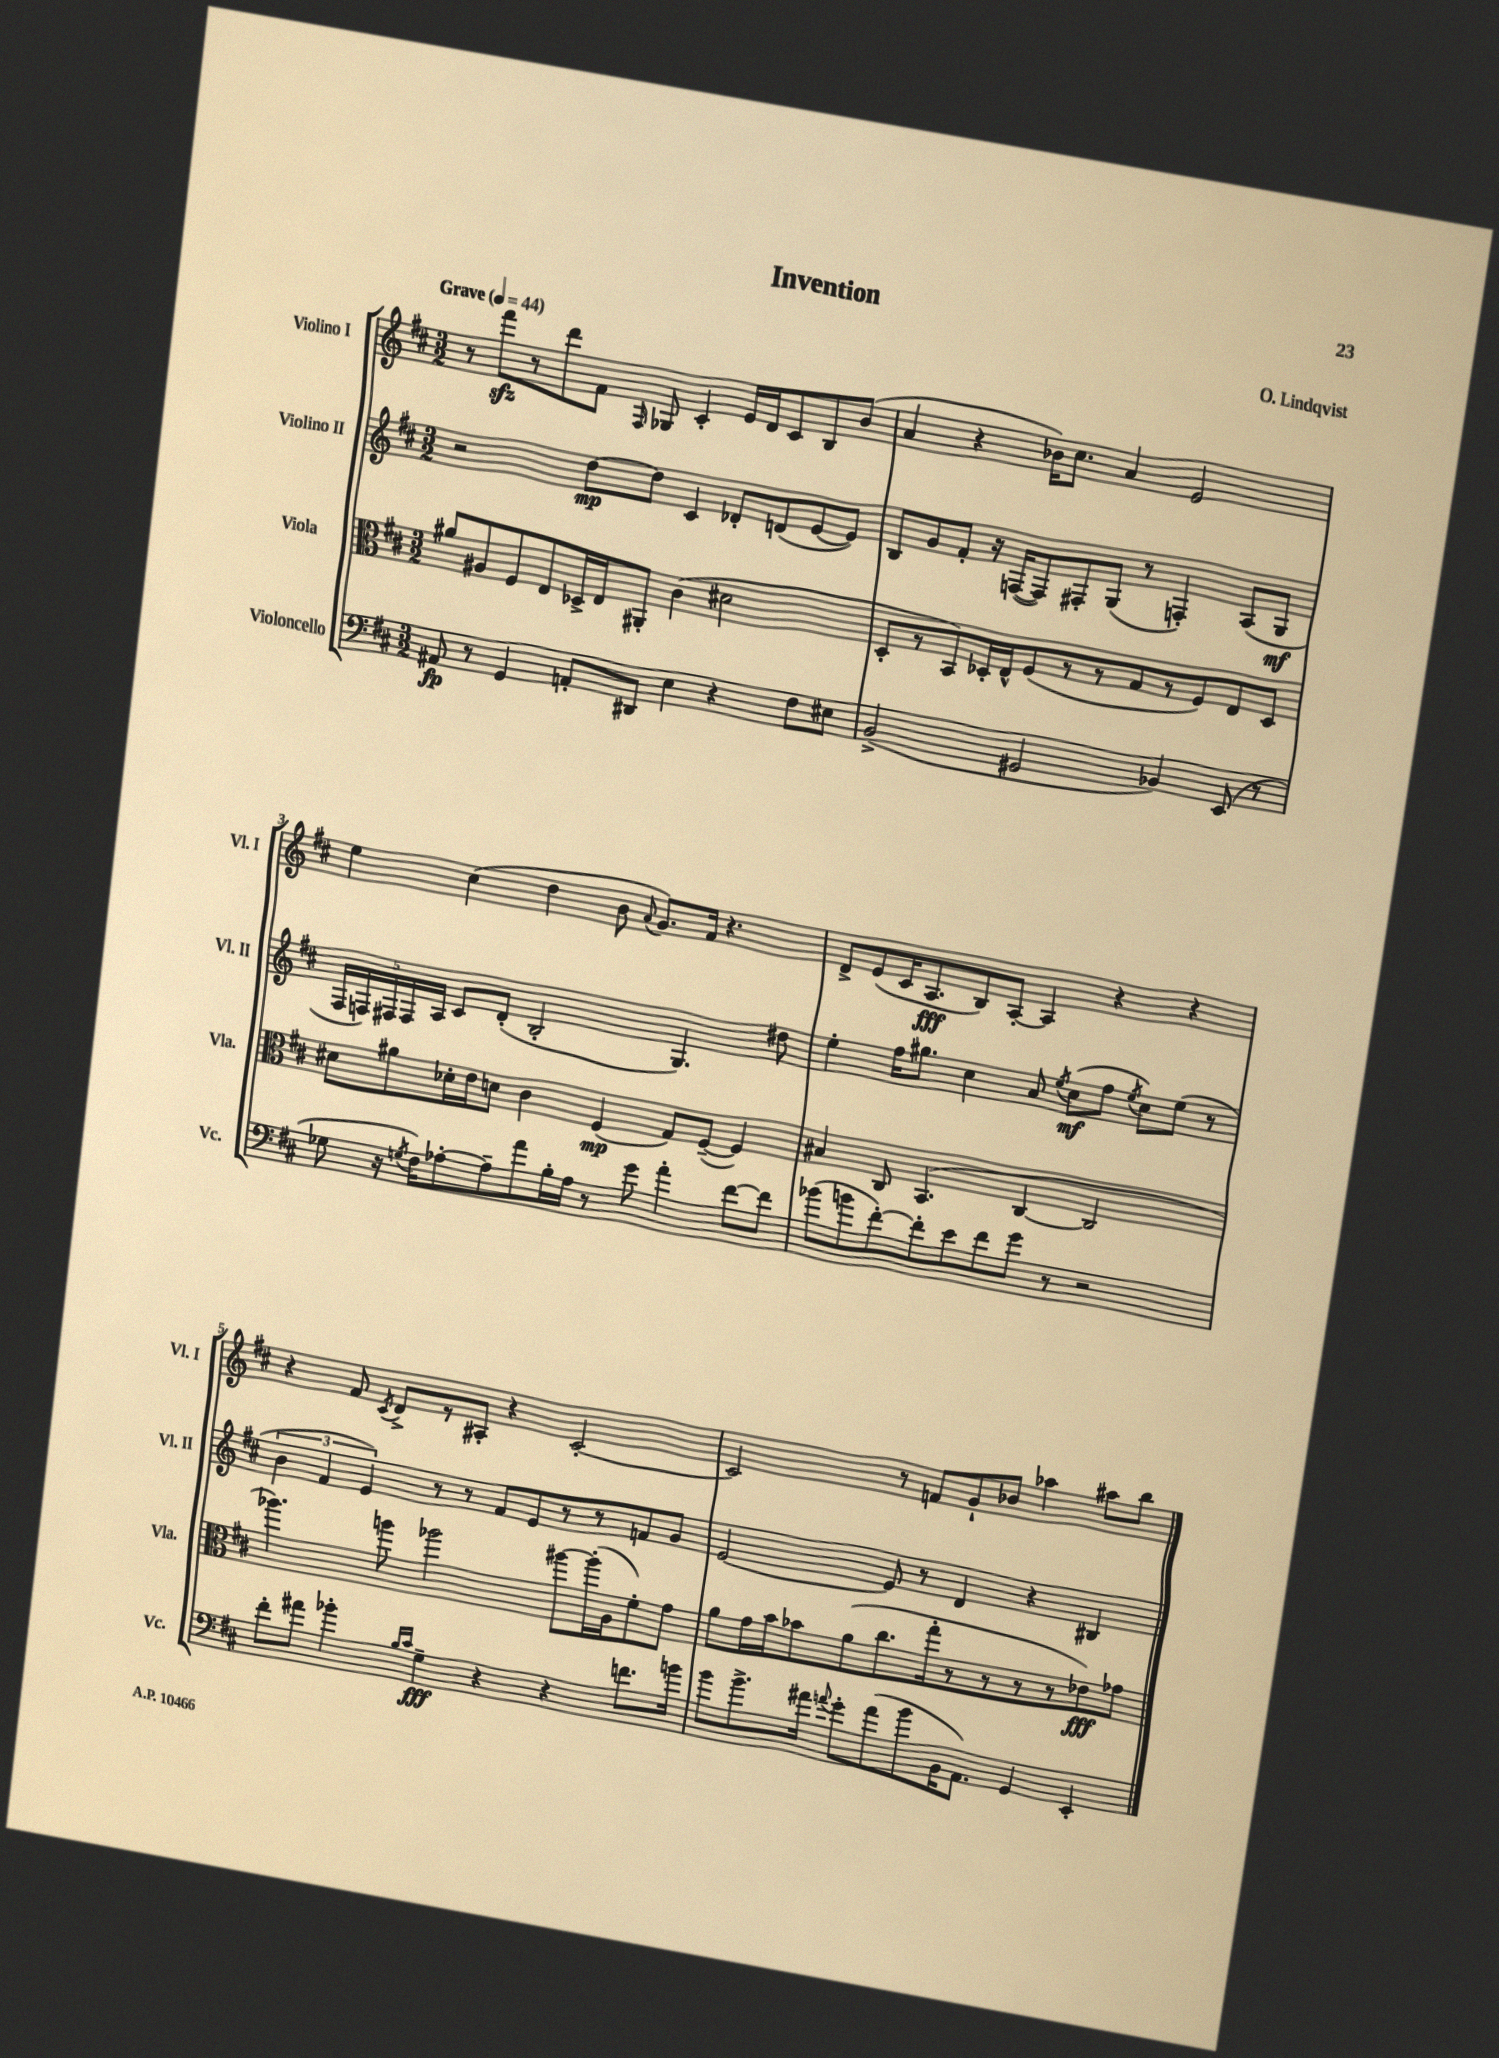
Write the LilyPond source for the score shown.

\header { title = "Invention" composer = "O. Lindqvist" }
<<
\new StaffGroup <<
\new Staff = "s0" \with { instrumentName = "Violino I" shortInstrumentName = "Vl. I" } {
    \clef treble \key d \major \numericTimeSignature \time 3/2 \tempo "Grave" 4 = 44
    \autoBeamOff r8 fis'''8[\sfz r8 d'''8 fis'8] \grace { fis16 } ges8 cis'4-. e'16[ d'16 cis'8 b8 b'8]( |
    a'4 r4 bes'16[) cis''8.] a'4 e'2 |
    e''4 cis''4( d''4 b'8 \appoggiatura { a'8 } g'8.[) fis'16] r4. |
    d'8[-> e'8( cis'16 a8.\fff b8) a8]~-. a4 r4 r4 |
    r4 fis'8 \acciaccatura { cis'8 } d'8[-> r8 ais8]-. r4 cis'2~-. |
    cis'2 r8 f'8[ g'8-! bes'8] aes''4 ais''8[ b''8] \bar "|." |
}
\new Staff = "s1" \with { instrumentName = "Violino II" shortInstrumentName = "Vl. II" } {
    \clef treble \key d \major \numericTimeSignature \time 3/2
    \autoBeamOff r2 d''8[~\mp d''8] cis'4 des'8[-. d'8( e'8~ e'8]) |
    b8[ g'8 fis'8]-. r16 f16[~( f8) fis8-. g8]( r8 f4-.) a8[( g8]\mf |
    \tuplet 5/4 { fis16[ f16) fis16 fis16 a16] } cis'8[ d'8]-.( b2-. g4.) dis''8 |
    e''4-. fis''16[ gis''8.] cis''4 a'8 \acciaccatura { e''8 } cis''8[\mf( fis''8] \acciaccatura { e''8 } cis''8[) e''8]( r8 |
    \tuplet 3/2 { b'4 fis'4 e'4) } r8 r8 fis'8[ e'8 r8 r8 f'8 g'8] |
    e'2~ e'8 r8 d'4 r4 bis4 \bar "|." |
}
\new Staff = "s2" \with { instrumentName = "Viola" shortInstrumentName = "Vla." } {
    \clef alto \key d \major \numericTimeSignature \time 3/2
    \autoBeamOff ais'8[ ais8 fis8 e8 des16-> e16 ais,8]-. cis'4( dis'2 |
    d8[-. r8 b,8) des16-. e16-^ fis8( r8 r8 g8 r8 fis8) e8 des8] |
    dis'8[ ais'8 des'16-. e'16 d'8] cis'4 fis4\mp( g8[) fis8]~--( fis4) |
    bis4 cis8 b,4.( cis4~ cis2 |
    aes''4.) a''8 aes''2 ais''8[~ ais''16-.( a16 fis'8-.) g'8] |
    a'8[ g'16 b'16 bes'8 a'8( cis''8. g''16-. r8 r8 r8 r8 ees'8\fff) ges'8] \bar "|." |
}
\new Staff = "s3" \with { instrumentName = "Violoncello" shortInstrumentName = "Vc." } {
    \clef bass \key d \major \numericTimeSignature \time 3/2
    \autoBeamOff ais,8\fp r8 g,4 a,8[-. dis,8] e4 r4 fis8[ eis8] |
    b,2->( gis,2 bes,4) e,8( r8 |
    ges8 r16 \acciaccatura { g8 } fis16[) aes8~-. aes8-- a'8 b16-. aes16] r8 g'8 a'4-. fis'8[~ fis'8] |
    bes'8[( b'8 fis'8~-.) fis'8-. e'8 fis'8 g'8] r8 r2 |
    fis'8[-. ais'8] bes'4-. \grace { b16[ cis'16] } g4--\fff r4 r4 f'8.[ b'16] |
    b'8[ b'8.-> ais'16] \appoggiatura { a'8 } g'8[-. a'8( b'8 b,16 a,8.]) g,4 e,4-. \bar "|." |
}
>>
>>
